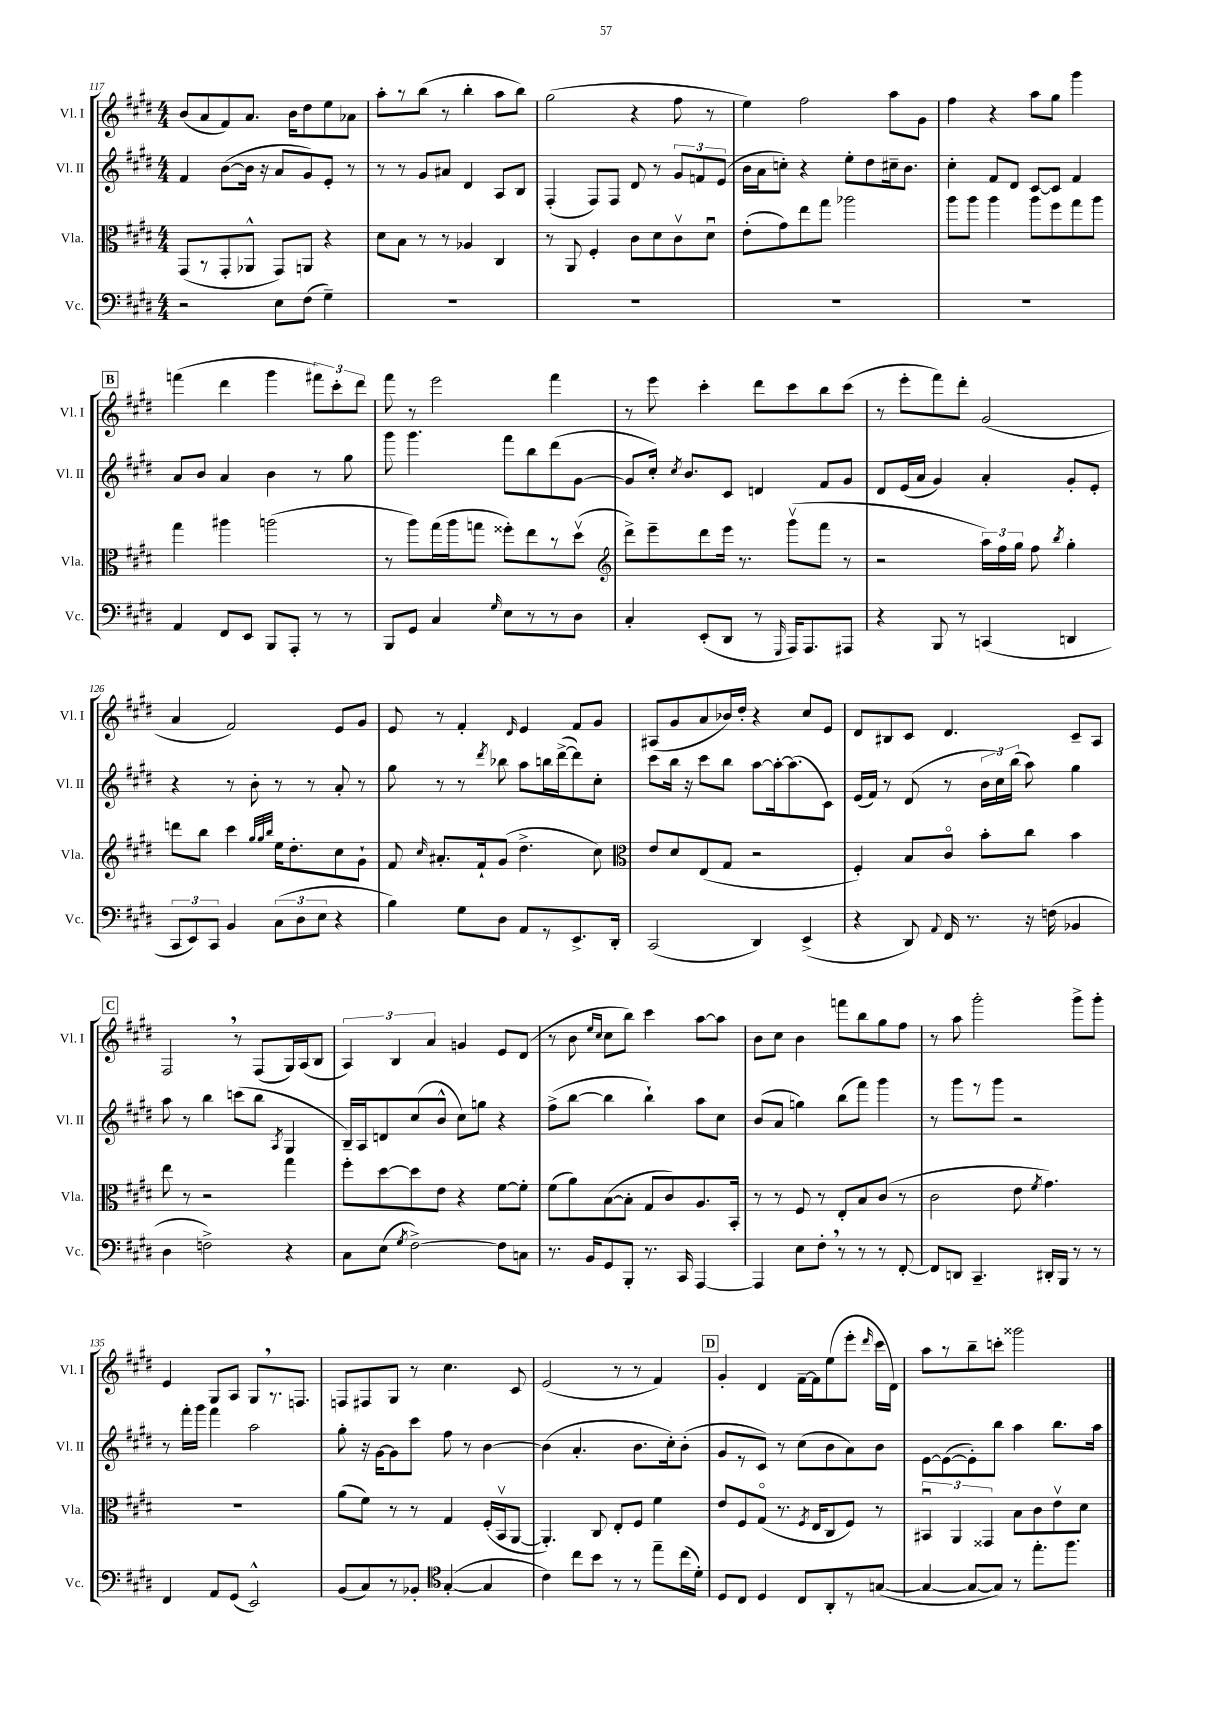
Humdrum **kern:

**kern	**kern	**kern	**kern
*staff4	*staff3	*staff2	*staff1
*clefF4	*clefC3	*clefG2	*clefG2
*k[f#c#g#d#]	*k[f#c#g#d#]	*k[f#c#g#d#]	*k[f#c#g#d#]
*M4/4	*M4/4	*M4/4	*M4/4
2r	(8GG#	4f#	(8b
.	8r	.	8a
.	8GG#'	([8b	8f#)
.	8AA-^^	16b]	8.a
.	.	16r	.
8E	8GG#)	8a	.
.	.	.	16b
(8F#	8AA	8g#)	8dd#
4G#~)	4r	8e'	8ee
.	.	8r	8a-
=	=	=	=
1r	8d#	8r	8aa'
.	8B	8r	8r
.	8r	8g#	(8bb
.	8r	8a#	8r
.	4A-	4d#	4bb'
.	4C#	8A	8aa
.	.	8B	8bb)
=	=	=	=
1r	8r	(4F#'	(2gg#
.	8AA	.	.
.	4F#'	8F#)	.
.	.	8F#	.
.	8c#	8d#	4r
.	8d#	8r	.
.	8c#v	12g#	8ff#
.	.	12f	.
.	8d#u	.	8r
.	.	(12e	.
=	=	=	=
1r	(8e'	16b	4ee)
.	.	16a	.
.	8g#)	8cc')	.
.	8ee	4r	2ff#
.	8gg#	.	.
.	2aa-	8ee'	.
.	.	8dd#	.
.	.	16cc#~	8aa
.	.	8.b	.
.	.	.	8g#
=	=	=	=
1r	8aa	4cc#'	4ff#
.	8aa	.	.
.	4aa	8f#	4r
.	.	8d#	.
.	8aa	[8c#	8aa
.	8ff#	8c#]	8gg#
.	8gg#	4f#	4ggg#
.	8aa	.	.
=	=	=	=
4AA	4gg#	8a	(4fff
.	.	8b	.
8FF#	4aa#	4a	4ddd#
8EE	.	.	.
8BBB	(2aa	4b	4ggg#
8AAA'	.	.	.
8r	.	8r	12fff#)
.	.	.	12ccc#'
8r	.	8gg#	.
.	.	.	12ddd#
=	=	=	=
8BBB	8r	8ggg#	8fff#
8GG#	8aa)	4.ggg#	8r
4C#	(16gg#	.	2eee
.	16aa	.	.
.	8gg	.	.
16qqG#	.	.	.
8E	8ff##')	8fff#	.
8r	8ee	8bb	.
8r	8r	(8ddd#	4fff#
8D#	(8dd#v	[8g#	.
=	=	=	=
*	*clefG2	*	*
4C#'	8ddd#^)	8g#]	8r
.	8eee~	16cc#')	8eee
.	.	8qcc#	.
.	.	8.b	.
(8EE'	8ddd#	.	4ccc#'
8DD#	16eee	8c#	.
.	8.r	.	.
8r	.	4d	8ddd#
16qqGGG#	.	.	.
16AAA)	(8ggg#v	.	8ccc#
8.AAA	.	.	.
.	8fff#	8f#	8bb
8AAA#	8r	8g#	(8ccc#
=	=	=	=
4r	2r	8d#	8r
.	.	(16e	8eee'
.	.	16a	.
8BBB	.	4g#)	8fff#)
8r	.	.	8ddd#'
(4CC	24aa)	4a'	(2g#
.	24ff#	.	.
.	24gg#	.	.
.	8ff#	.	.
.	8qbb	.	.
4DD	4gg#'	8g#'	.
.	.	8e'	.
=	=	=	=
12CC#	8ddd	4r	4a
12EE)	.	.	.
.	8bb	.	.
12CC#	.	.	.
4BB	4ccc#	8r	2f#)
.	.	8b'	.
.	32qqgg#	.	.
.	32qqgg#	.	.
.	32qqbb	.	.
(12C#	16ee	8r	.
.	8.dd#'	.	.
12D#	.	.	.
.	.	8r	.
12E	.	.	.
4r	8cc#	8a'	8e
.	8g#`	8r	8g#
=	=	=	=
4B)	8f#	8gg#	8e
.	16qqcc#	.	.
.	8.a#'	8r	8r
8G#	.	8r	4f#'
.	16f#`	.	.
.	.	8qddd#	.
8D#	(8g#	8bb-	.
.	.	.	16qqd#
8AA	4.dd#^	8aa	4e
8r	.	16bb	.
.	.	([16ddd#^	.
8.EE^	.	8ddd#])	8f#
.	8cc#)	8cc#'	8g#
16DD#'	.	.	.
=	=	=	=
*	*clefC3	*	*
(2CC#	8e	8ccc#	(8A#
.	8d#	16bb	8g#
.	.	16r	.
.	(8E	8ccc#	8a
.	8G#	8bb	16b-)
.	.	.	16dd#'
4DD#)	2r	[8aa	4r
.	.	16aa'_	.
.	.	(8.aa]	.
(4EE^	.	.	8cc#
.	.	8c#)	8e
=	=	=	=
4r	4F#')	(16e	8d#
.	.	16f#)	.
.	.	8r	8B#
8DD#)	8B	(8d#	8c#
8qqAA	.	.	.
16FF#	8c#o	8r	4.d#
8.r	.	.	.
.	8b'	24b	.
.	.	24cc#)	.
.	.	(24bb	.
16r	8cc#	8aa)	.
(16F	.	.	.
4BB-	4b	4gg#	8c#~
.	.	.	8A
=	=	=	=
4D#	8ee	8aa	2F#
.	8r	8r	.
2F^)	2r	4bb	.
.	.	(8ccc	8r
.	.	8bb	(8F#
.	.	8qA	.
4r	4gg#	4G#	16G#)
.	.	.	(16A
.	.	.	8B
=	=	=	=
8C#	8ff#'	16B~)	6A)
.	.	16A	.
(8E	[8dd#	8d	.
.	.	.	6B
8qG#	.	.	.
[2F#^)	8dd#]	(8cc#	.
.	.	.	6a
.	8e	8b^^	.
.	4r	8cc#)	4g
.	.	8gg	.
8F#]	[8f#	4r	8e
8C	8f#']	.	(8d#
=	=	=	=
8.r	(8f#	(8ff#^	8r
.	8a)	[8bb	8b
16BB	.	.	.
.	.	.	16qqee
.	.	.	16qqcc#
8GG#	([8B	4bb]	8cc#
8BBB'	8B']	.	8bb)
8.r	8G#	4bb`)	4ccc#
.	8c#)	.	.
16CC#	.	.	.
[4AAA	8.A	8aa	[8aa
.	.	8cc#	8aa]
.	16BB'	.	.
=	=	=	=
4AAA]	8r	(8b	8b
.	8r	8a	8cc#
8E	8F#	4gg)	4b
8F#'	8r	.	.
8r	8E'	(8bb	8fff
8r	8B	8fff#)	8bb
8r	(8c#	4ggg#	8gg#
[8FF#'	8r	.	8ff#
=	=	=	=
8FF#]	2c#	8r	8r
8DD	.	8ggg#	8aa
4.CC#~	.	8r	2ggg#'
.	.	8ggg#	.
.	8e	2r	.
.	8qf#	.	.
16DD#'	4.g#)	.	.
16BBB	.	.	.
8r	.	.	8ggg#^
8r	.	.	8ggg#'
=	=	=	=
4FF#	1r	8r	4e
.	.	16fff#'	.
.	.	16ggg#	.
8AA	.	4fff#	8G#
(8GG#	.	.	8A
2EE^^)	.	2aa	8G#
.	.	.	8.r
.	.	.	8.F
=	=	=	=
(8BB	(8a	8gg#'	8F
8C#)	8f#)	16r	8F#
.	.	[16g#	.
8r	8r	8g#]	8G#
8BB-'	8r	8ccc#	8r
*clefC4	*	*	*
([4G#'	4G#	8ff#	4.cc#
.	.	8r	.
4G#]	(16F#'	[4b	.
.	16BBv	.	.
.	[8AA	.	8c#
=	=	=	=
4c#)	4.AA'])	(4b]	(2e
8cc#	.	4.a'	.
8b	8C#	.	.
8r	8E'	.	8r
8r	8F#	8.b	8r
8ee~	4f#	.	4f#)
.	.	16cc#')	.
(16cc#	.	(8b'	.
16d#')	.	.	.
=	=	=	=
8D#	8e	8g#	4g#'
8C#	8F#	8r	.
4D#	(8G#o	8c#)	4d#
.	8.r	8r	.
8C#	.	(8cc#	[16f#~
.	8qF#	.	.
.	16E	.	16f#]
8AA'	8C#	8b	(8ee
8r	8F#)	8a)	8eee'
.	.	.	16qqddd#
([8G	8r	8b	16ccc#
.	.	.	16d#)
=	=	=	=
4G_	6BB#u	[8e	8aa
.	.	(8e_	8r
.	6AA	.	.
8G_	.	8e'])	8bb~
.	6GG##	.	.
8G])	.	8bb	8ccc'
8r	8B	4aa	2ggg##
8.ee'	8c#	.	.
.	8ev	8.bb	.
8.ff#	.	.	.
.	8d#	.	.
.	.	16aa	.
==	==	==	==
*-	*-	*-	*-
